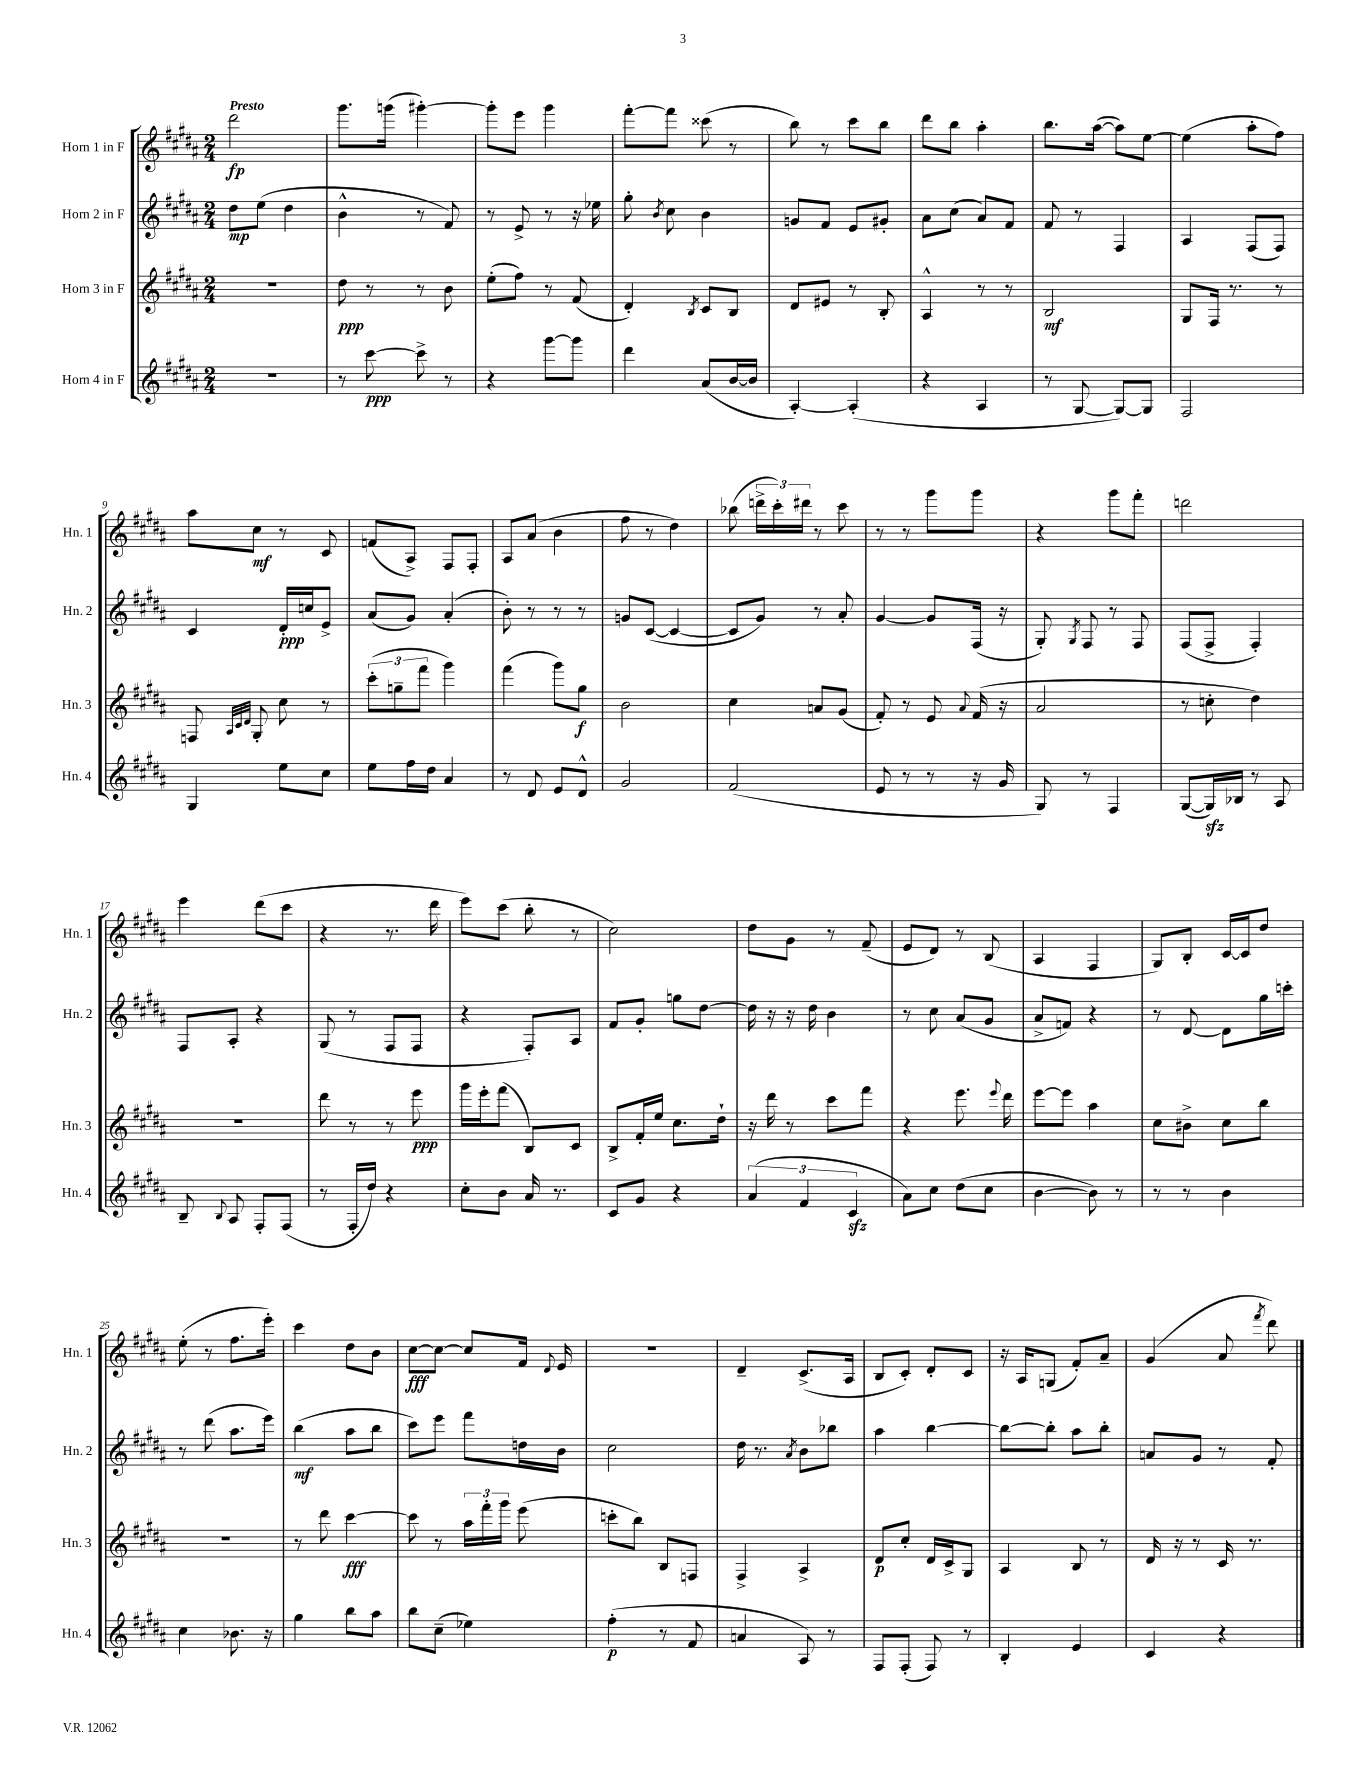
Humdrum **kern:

**kern	**kern	**kern	**kern
*staff4	*staff3	*staff2	*staff1
*clefG2	*clefG2	*clefG2	*clefG2
*k[f#c#g#d#a#]	*k[f#c#g#d#a#]	*k[f#c#g#d#a#]	*k[f#c#g#d#a#]
*M2/4	*M2/4	*M2/4	*M2/4
2r	2r	8dd#	2ddd#
.	.	(8ee	.
.	.	4dd#	.
=	=	=	=
8r	8dd#	4b^^	8.ggg#
[8ccc#	8r	.	.
.	.	.	(16ggg
8ccc#^]	8r	8r	[4ggg#')
8r	8b	8f#)	.
=	=	=	=
4r	(8ee'	8r	8ggg#']
.	8ff#)	8e^	8eee
[8ggg#	8r	8r	4ggg#
8ggg#]	(8f#	16r	.
.	.	16ee-	.
=	=	=	=
4ddd#	4d#')	8gg#'	[8fff#'
.	.	8qb	.
.	.	8cc#	8fff#]
.	8qB	.	.
(8a#	8c#	4b	(8ccc##
[16b	8B	.	8r
16b]	.	.	.
=	=	=	=
[4A#')	8d#	8g	8bb)
.	8e#	8f#	8r
(4A#']	8r	8e	8ccc#
.	8B'	8g#'	8bb
=	=	=	=
4r	4A#^^	8a#	8ddd#
.	.	(8cc#	8bb
4A#	8r	8a#)	4aa#'
.	8r	8f#	.
=	=	=	=
8r	2B	8f#	8.bb
[8G#	.	8r	.
.	.	.	([16aa#
8G#_)	.	4F#	8aa#])
8G#]	.	.	[8ee
=	=	=	=
2F#	8G#	4A#	(4ee]
.	16F#	.	.
.	8.r	.	.
.	.	(8F#	8aa#'
.	8r	8F#)	8ff#)
=	=	=	=
4G#	8F	4c#	8aa#
.	32qqA#	.	.
.	32qqc#	.	.
.	32qqd#	.	.
.	8G#'	.	8cc#
8ee	8cc#	16d#'	8r
.	.	16cc	.
8cc#	8r	8e^	8c#
=	=	=	=
8ee	(12ccc#'	(8a#	(8f
.	12gg~	.	.
16ff#	.	8g#)	8A#^)
.	12fff#	.	.
16dd#	.	.	.
4a#	4ggg#)	(4a#'	8F#
.	.	.	8F#'
=	=	=	=
8r	(4fff#	8b')	8A#
8d#	.	8r	(8a#
8e	8ggg#)	8r	4b
8d#^^	8gg#	8r	.
=	=	=	=
2g#	2b	8g	8ff#
.	.	([8c#	8r
.	.	4c#_	4dd#)
=	=	=	=
(2f#	4cc#	8c#]	(8bb-
.	.	8g#)	24ddd^
.	.	.	24ccc#')
.	.	.	24ddd#
.	8a	8r	8r
.	(8g#	8a#'	8ccc#
=	=	=	=
8e	8f#')	[4g#	8r
8r	8r	.	8r
8r	8e	8g#]	8ggg#
.	8qqa#	.	.
16r	(16f#	(16F#	8ggg#
16g#	16r	16r	.
=	=	=	=
8G#)	2a#	8G#')	4r
.	.	8qG#	.
8r	.	8F#	.
4F#	.	8r	8ggg#
.	.	8F#	8fff#'
=	=	=	=
([8G#	8r	(8F#	2ddd
16G#])	8cc'	8F#^	.
16B-	.	.	.
8r	4dd#)	4F#')	.
8A#	.	.	.
=	=	=	=
8B~	2r	8F#	4eee
8qqB	.	.	.
8A#	.	8A#'	.
8F#'	.	4r	(8ddd#
(8F#	.	.	8ccc#
=	=	=	=
8r	8ddd#	(8G#	4r
16F#'	8r	8r	.
16dd#)	.	.	.
4r	8r	8F#	8.r
.	8eee	8F#	.
.	.	.	16ddd#
=	=	=	=
8cc#'	16ggg#	4r	8eee)
.	16eee'	.	.
8b	(8fff#	.	(8ccc#
16a#	8B)	8F#')	8bb'
8.r	.	.	.
.	8c#	8A#	8r
=	=	=	=
8c#	8B^	8f#	2cc#)
8g#	16f#'	8g#'	.
.	16ee	.	.
4r	8.cc#	8gg	.
.	.	[8dd#	.
.	16dd#`	.	.
=	=	=	=
(6a#	16r	16dd#]	8dd#
.	16ddd#	16r	.
.	8r	16r	8g#
6f#	.	.	.
.	.	16dd#	.
.	8ccc#	4b	8r
6c#	.	.	.
.	8fff#	.	(8f#~
=	=	=	=
8a#)	4r	8r	8e
8cc#	.	8cc#	8d#)
(8dd#	8.eee	(8a#	8r
8cc#	.	8g#	(8B
.	8qqeee	.	.
.	16ddd#	.	.
=	=	=	=
[4b	[8eee	8a#^	4A#
.	8eee]	8f)	.
8b])	4aa#	4r	4F#
8r	.	.	.
=	=	=	=
8r	8cc#	8r	8G#)
8r	8b#^	[8d#	8B'
4b	8cc#	8d#]	[16c#
.	.	.	16c#]
.	8bb	16gg#	8dd#
.	.	16ccc'	.
=	=	=	=
4cc#	2r	8r	(8ee'
.	.	(8ddd#	8r
8.b-	.	8.aa#	8.ff#
16r	.	16eee)	16eee')
=	=	=	=
4gg#	8r	(4bb	4ccc#
.	8ddd#	.	.
8bb	[4ccc#	8aa#	8dd#
8aa#	.	8bb	8b
=	=	=	=
8bb	8ccc#]	8ccc#)	[8cc#
(8cc#~	8r	8eee	8cc#_
4ee-)	24aa#	8fff#	8cc#]
.	24fff#'	.	.
.	24ggg#	.	.
.	(8eee	16dd	16f#
.	.	.	8qqd#
.	.	16b	16e
=	=	=	=
(4ff#'	8ccc'	2cc#	2r
.	8bb)	.	.
8r	8B	.	.
8f#	8F	.	.
=	=	=	=
4a	4F#^	16dd#	4d#~
.	.	8.r	.
.	.	8qa#	.
8A#)	4A#^	8b	(8.c#^
8r	.	8bb-	.
.	.	.	16A#
=	=	=	=
8F#	8d#	4aa#	8B
(8F#'	8cc#'	.	8c#')
8F#)	16d#	[4bb	8d#'
.	16c#^	.	.
8r	8G#	.	8c#
=	=	=	=
4B'	4A#	8bb_	16r
.	.	.	16A#
.	.	8bb']	(8G
4e	8B	8aa#	8f#')
.	8r	8bb'	8a#~
=	=	=	=
4c#	16d#	8a	(4g#
.	16r	.	.
.	8r	8g#	.
4r	16c#	8r	8a#
.	8.r	.	.
.	.	.	8qfff#
.	.	8f#'	8ddd#)
==	==	==	==
*-	*-	*-	*-
